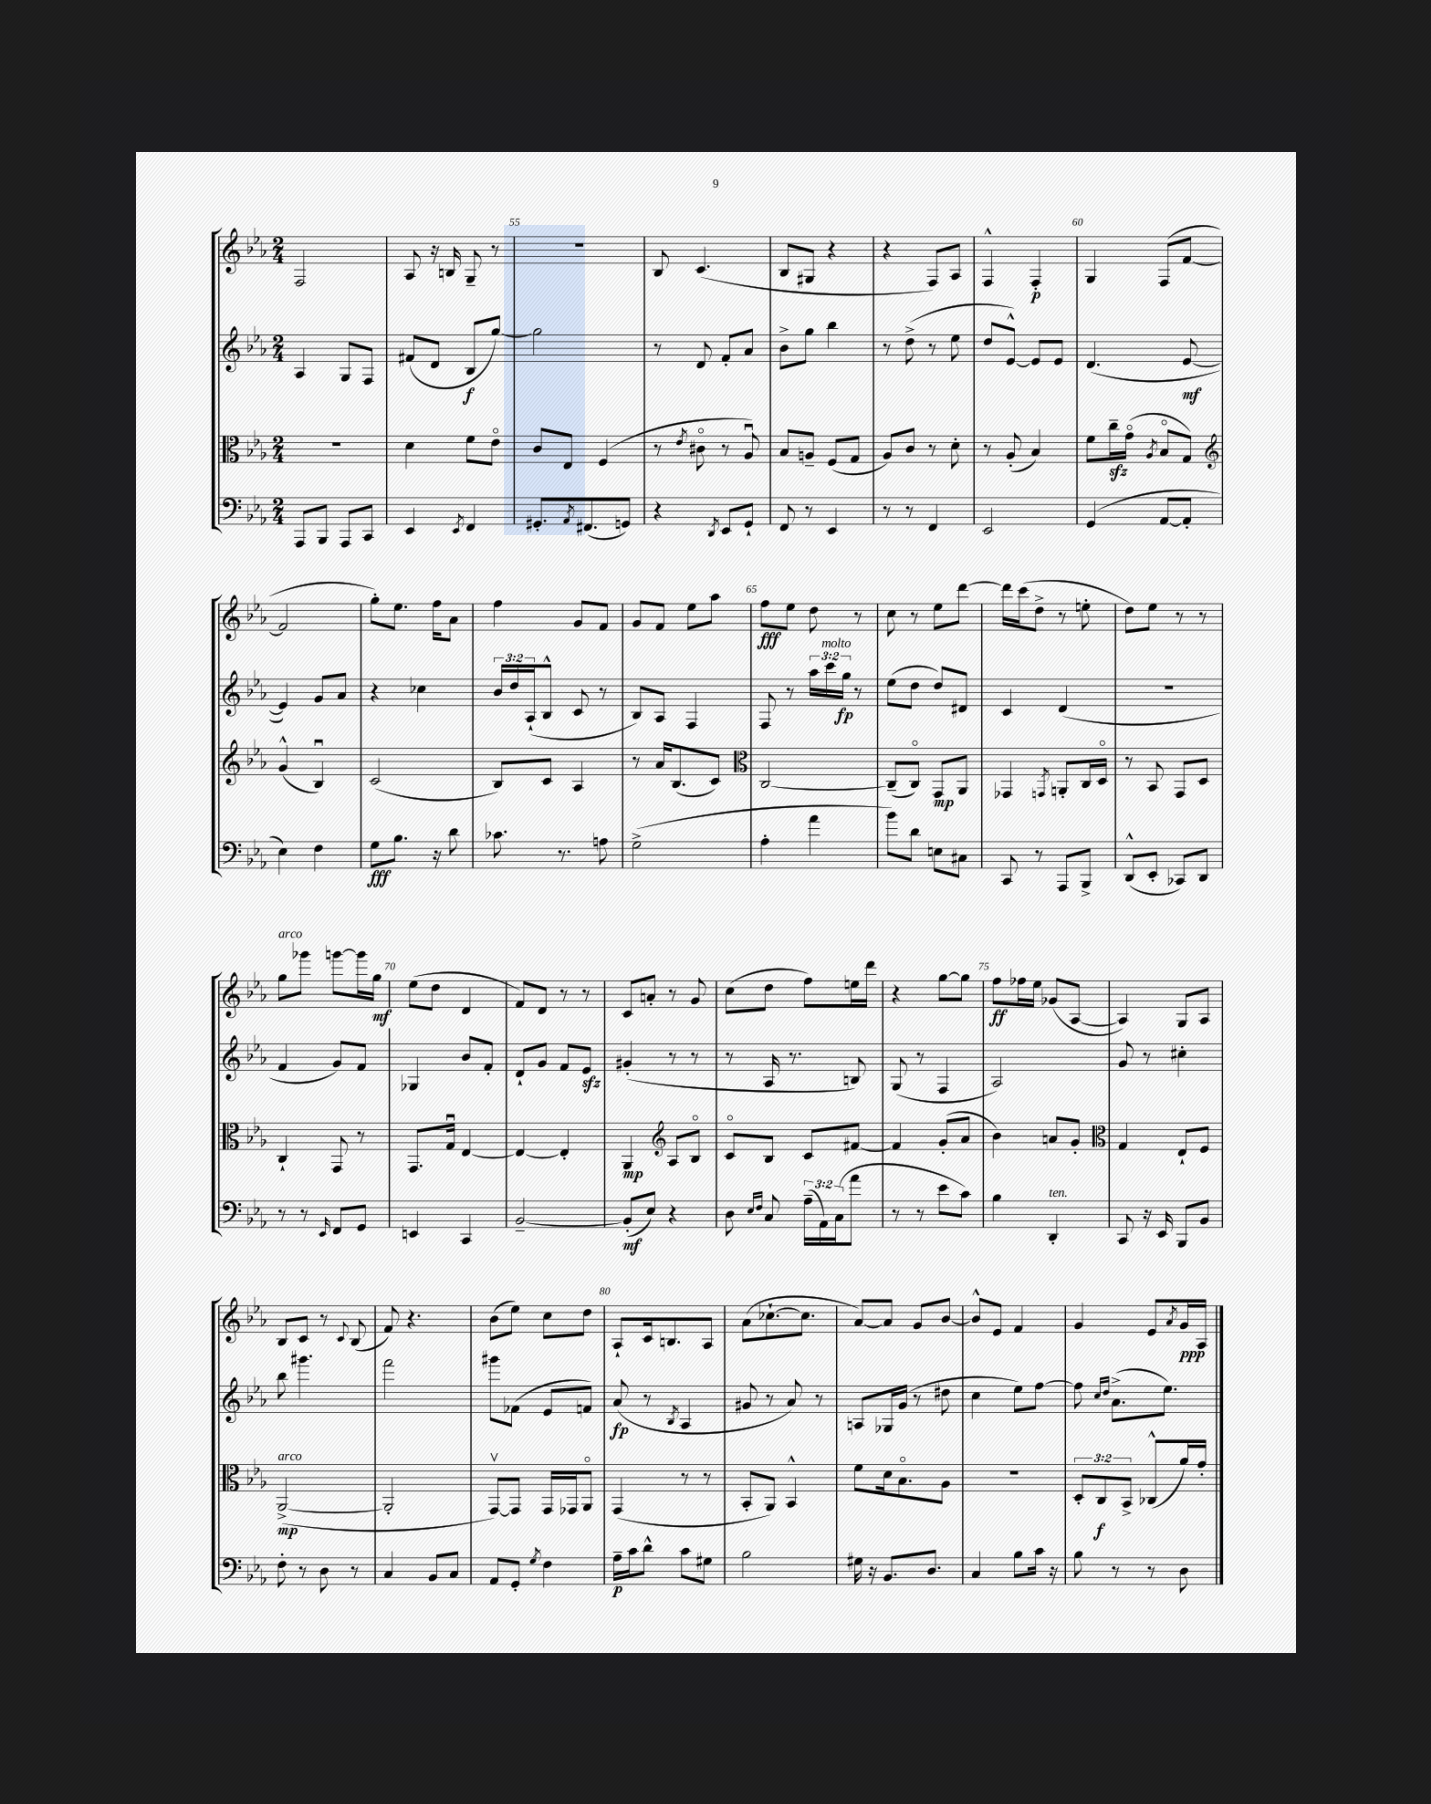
<<
\new StaffGroup <<
\new Staff = "s0" {
    \clef treble \key ees \major \numericTimeSignature \time 2/4
    f2 |
    aes8 r16 b16 g8-- r8 |
    R2 |
    bes8 c'4.( |
    bes8 gis8 r4 |
    r4 f8) aes8 |
    f4-^ f4-.\p |
    g4 f8( f'8~ |
    f'2 |
    g''8-.) ees''8. f''16 aes'8 |
    f''4 g'8 f'8 |
    g'8 f'8 ees''8 aes''8 |
    f''8\fff ees''8 d''8 r8 |
    c''8 r8 ees''8 d'''8~ |
    d'''16 c'''16( d''8-> r8 e''8-. |
    d''8) ees''8 r8 r8 |
    g''8^\markup { \italic "arco" } ges'''8 g'''8~ g'''16 g''16\mf |
    ees''8( d''8 d'4 |
    f'8) d'8 r8 r8 |
    c'8 a'8-. r8 g'8 |
    c''8( d''8 f''8) e''16 d'''16 |
    r4 g''8~ g''8 |
    f''8\ff fes''16 ees''16 ges'8( aes8~ |
    aes4) g8 aes8 |
    bes8 c'8 r8 \appoggiatura { c'8 } bes8( |
    f'8) r4. |
    bes'8( ees''8) c''8 d''8 |
    aes8-! c'16 b8. aes8 |
    aes'8( ces''8.~-! ces''8. |
    aes'8~) aes'8 g'8 bes'8~ |
    bes'8-^ ees'8 f'4 |
    g'4 ees'8 \acciaccatura { aes'8 } g'16\ppp aes16 \bar "|." |
}
\new Staff = "s1" {
    \clef treble \key ees \major \numericTimeSignature \time 2/4 \override Staff.TupletNumber.text = #tuplet-number::calc-fraction-text
    aes4 g8 f8 |
    fis'8( d'8 bes8\f g''8~) |
    g''2 |
    r8 d'8 f'8-. aes'8 |
    bes'8-> g''8 bes''4 |
    r8 d''8->( r8 ees''8 |
    d''8 ees'8~-^) ees'8 ees'8 |
    d'4.( ees'8~\mf |
    ees'4) g'8 aes'8 |
    r4 ces''4 |
    \tuplet 3/2 { bes'16 d''16 aes16-!( } bes8-^ c'8 r8 |
    bes8) aes8 f4 |
    f8 r8 \tuplet 3/2 { aes''16 c'''16^\markup { \italic "molto" } g''16\fp } r8 |
    ees''8( d''8 d''8) dis'8 |
    c'4 d'4( |
    r2 |
    f'4 g'8) f'8 |
    ges4 bes'8 f'8-. |
    d'8-! g'8 f'8 ees'8\sfz |
    gis'4-.( r8 r8 |
    r8 aes16 r8. b8) |
    g8( r8 f4 |
    aes2) |
    g'8 r8 cis''4-. |
    bes''8 gis'''4. |
    f'''2 |
    gis'''8 fes'8( ees'8 f'8) |
    aes'8\fp( r8 \acciaccatura { bes8 } aes4 |
    gis'8 r8 aes'8) r8 |
    a8 ges16 g'16( r8 dis''8 |
    c''4 ees''8) f''8~ |
    f''8 \grace { c''16 d''16 } aes'8.->( ees''8.) \bar "|." |
}
\new Staff = "s2" {
    \clef alto \key ees \major \numericTimeSignature \time 2/4 \override Staff.TupletNumber.text = #tuplet-number::calc-fraction-text
    R2 |
    d'4 f'8 ees'8\flageolet |
    c'8 ees8 f4( |
    r8 \acciaccatura { ees'8 } cis'8\flageolet r8 aes8\downbow) |
    bes8 a8-- f8( g8 |
    aes8) c'8 r8 d'8-. |
    r8 aes8-.( bes4) |
    f'8 c''16--\sfz g'16\flageolet( \acciaccatura { aes8 } bes8\flageolet g8) |
    \clef treble g'4-^( bes4\downbow) |
    c'2( |
    bes8) c'8 aes4 |
    r8 aes'16 bes8.( c'8) |
    \clef alto c2~ |
    c8--( c8\flageolet) g,8\mp aes,8 |
    ges,4 \acciaccatura { g,8 } a,8-. c16 d16\flageolet |
    r8 bes,8 g,8 d8 |
    c4-! g,8 r8 |
    g,8. g16\downbow ees4~ |
    ees4~ ees4-. |
    aes,4\mp \clef treble aes8 bes8\flageolet |
    c'8\flageolet bes8 c'8 fis'8~ |
    fis'4 g'8-.( aes'8 |
    bes'4) a'8 g'8-. |
    \clef alto g4 ees8-! f8 |
    aes,2~->\mp^\markup { \italic "arco" }( |
    aes,2-. |
    g,8~\upbow) g,8 g,16 ges,16 aes,8\flageolet |
    g,4( r8 r8 |
    bes,8-. aes,8) bes,4-^ |
    f'8 d'16 bes8.\flageolet aes8 |
    r2 |
    \tuplet 3/2 { d8-. c8\f bes,8-> } ces8-^( aes'16) g'16-. \bar "|." |
}
\new Staff = "s3" {
    \clef bass \key ees \major \numericTimeSignature \time 2/4 \override Staff.TupletNumber.text = #tuplet-number::calc-fraction-text
    aes,,8 bes,,8 aes,,8 c,8 |
    ees,4 \acciaccatura { ees,8 } f,4 |
    gis,8.-. \acciaccatura { aes,8 } fis,8.( g,8) |
    r4 \acciaccatura { d,8 } ees,8 g,8-! |
    f,8 r8 ees,4 |
    r8 r8 f,4 |
    ees,2 |
    g,4( aes,8~ aes,8-. |
    ees4) f4 |
    g8\fff bes8. r16 d'8 |
    ces'8. r8. a8 |
    g2->( |
    aes4-. aes'4 |
    bes'8) d'8 e8 cis8 |
    c,8 r8 aes,,8 bes,,8-> |
    d,8-^( ees,8-. ces,8) d,8 |
    r8 r8 \grace { ees,16 } f,8 g,8 |
    e,4 c,4 |
    bes,2~-- |
    bes,8-.\mf( ees8) r4 |
    d8 \grace { ees16 f16 } c8 \tuplet 3/2 { aes16--( aes,16) c16( } aes'8 |
    r8 r8 ees'8 c'8) |
    bes4 d,4-.^\markup { \italic "ten." } |
    c,8 r16 ees,16 bes,,8 bes,8 |
    f8-. r8 d8 r8 |
    c4 bes,8 c8 |
    aes,8 g,8-. \acciaccatura { g8 } f4 |
    aes16--\p c'16 d'8-^ c'8 gis8 |
    bes2 |
    gis16 r16 bes,8. d8. |
    c4 bes8 c'16 r16 |
    bes8 r8 r8 d8 \bar "|." |
}
>>
>>
\layout { \context { \Score currentBarNumber = #53 \override BarNumber.break-visibility = ##(#f #t #t) barNumberVisibility = #(every-nth-bar-number-visible 5) } }
